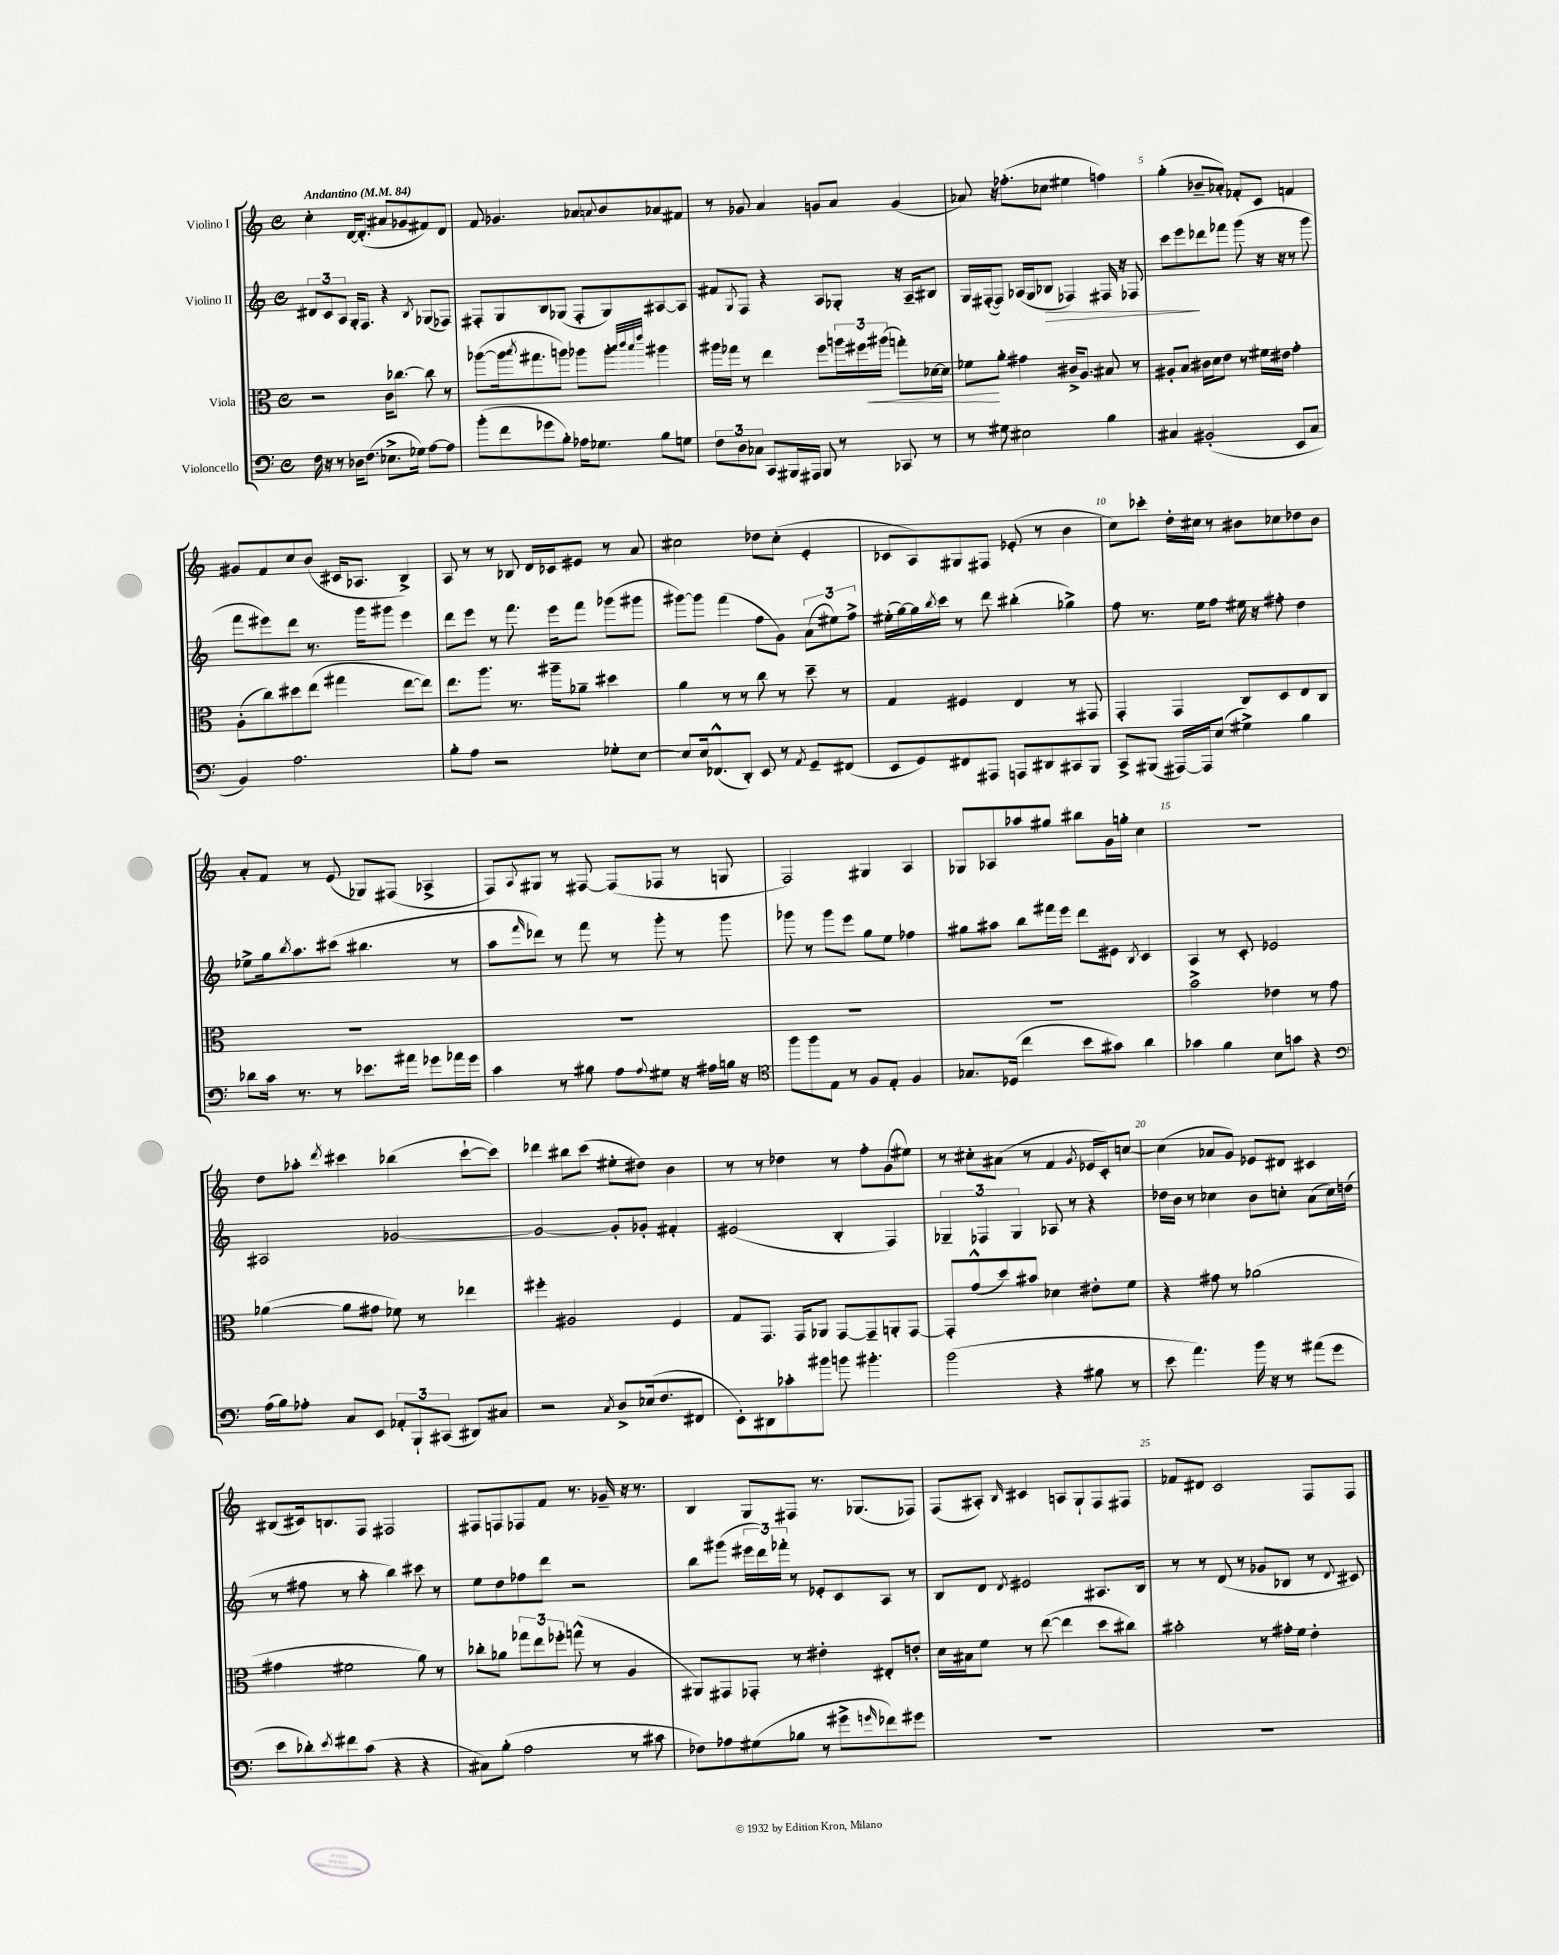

**kern	**kern	**kern	**kern
*staff4	*staff3	*staff2	*staff1
*clefF4	*clefC3	*clefG2	*clefG2
*k[]	*k[]	*k[]	*k[]
*M4/4	*M4/4	*M4/4	*M4/4
*met(c)	*met(c)	*met(c)	*met(c)
*MM84	*MM84	*MM84	*MM84
16F\	2r	12d#/L	4cc'\
16r	.	.	.
.	.	12c/	.
8r	.	.	.
.	.	12A/J	.
16D-\LK	.	16G'/LK	[16d/LK
(8.F\J	.	8.F/J	(8.d'/]J
8.E-^\L	16c\LK	4r	8a#/L
.	[8.cc-\J	.	.
.	.	.	8g-/
16G-\Jk)	.	.	.
.	.	8qB/	.
[8A\L	8cc-\]	(8G-/L	8f#/)
8A\]J	8r	8F-/J)	8d/J
=	=	=	=
(8b'\L	([8aa-\L	8F#'/L	8f/
8f\	16aa-\]k	8G/	4.g-/
.	8qbb/	.	.
.	8.gg#\	.	.
8g-\	.	8B/	.
8B'\J)	8aa\J)	(8G-/J	.
16A-\LK	8aa-\L	8F#'/L	8a-/L
8.G-\J	.	.	.
.	.	.	8qqa/
.	8aa-'\J	8G-/)	8b/
.	32qqbb/LLL	.	.
.	32qqccc/	.	.
.	32qqbb/	.	.
.	32qqeee/JJJ	.	.
8B\L	4aa#\	[8A#/	8a-/
8G\J	.	8A#/]J	8f#/J
=	=	=	=
12F\L	16aa#\LL	8f#/L	8r
.	16gg-\JJ	.	.
12D\	.	.	.
.	.	8qG/	.
.	8r	8F/J	8g-/
12C-\J	.	.	.
8CC/L	4ee\	4r	4a/
16BBB#/L	.	.	.
16AAA#/JJ	.	.	.
8BBB#/	8ff\L	8A/L	8g/L
8r	24aa\L	8G-'/J	8a/J
.	24ff#\	.	.
.	(24aa#\JJ	.	.
8CC-/	8gg'\L)	16r	(4g/
.	.	16A~/LK	.
8r	[16d-\L	8B#/J	.
.	16d-\]JJ	.	.
=	=	=	=
8r	8f-\L	16G/LL	8a-/)
.	.	([16F#'/J	.
8G#\	8a'\J	8F#/]J)	16r
.	.	.	(8.ff-'\L
2E#\	4g#\	(16A-/LL	.
.	.	16G/J	.
.	.	8B-/J	8cc-\J
.	16c#^/LK	4F-/)	4ee#\
.	8.A/J	.	.
4B\	8B#/	16F#/	4ff\)
.	.	16r	.
.	8r	8F-/	.
=	=	=	=
4C#/	8A#'/L	8ccc\L	(4gg'\
.	8B/J	8eee\	.
(2BB#'/	16c#\LL	8ddd-\	8b-~/L
.	16d\J	.	.
.	8e\J	8fff-\J	8a-'/J)
.	8r	(8ggg\	8f-'/L
.	16f#\LL	16r	8c/J
.	16e#\JJ	16r	.
8EE/L	4g'\	8r	4f/
8C#/J	.	8ggg\	.
=	=	=	=
4BB/)	(8A'\L	8fff\L	8g#/L
.	8cc\)	8eee#\)	8f/
2.A\	8dd#\	8ddd\J	8cc/
.	(8ee\J	8.r	(8b/J
.	4gg#\	.	16c#/LK
.	.	16ggg\LK	8.A-/J
.	.	8ggg#\J	.
.	[8ee\L	4eee#\	4B^/)
.	8ee\]J)	.	.
=	=	=	=
8B'\L	8.ee\L	8ddd\L	8A/
8A\J	.	8eee\J	8r
.	8.aa\J	.	.
2r	.	8r	8r
.	8.r	8.fff\	8B-/
.	.	.	16d/LL
.	16aa#~\LK	16eee\LK	16c-/J
.	8a-~\J	8fff\J	8e#/J
8G-'\L	4dd#\	(8ggg-\L	8r
[8E\J	.	8ggg#\J	8a/
=	=	=	=
8E/]L	4a\	[8ggg#\L)	2cc#\
16E/k	.	8ggg#\]J	.
(8.FF-^^/	.	.	.
.	8r	(4fff\	.
8DD'/J)	8r	.	.
8EE/	8cc\	8ff\L	8dd-\L
8r	8r	8g\J)	(8cc#'\J
8qAA/	.	.	.
8GG~/L	8dd~\	(12a\L	4e'/
.	.	12ee#\)	.
(8FF#/J	8r	.	.
.	.	12ff^\J	.
=	=	=	=
8EE/L	4G/	(16ee#'\LL	8c-/L
.	.	[16gg\)	.
8GG/)	.	16gg\]	8A/)
.	.	8qbb/	.
.	.	16ccc\JJ	.
8FF#/	4F#/	8r	8G#/
8AAA#/J	.	8ddd\	8F#/J
8AAA/L	4E/	(4bb#'\	(8e-'/
8DD#/	.	.	8r
8CC#/	8r	4gg-^\)	4b\
8BBB/J	8GG#/	.	.
=	=	=	=
8CC^/L	4GG'/	8ff\	8cc\L)
(8BBB#/J	.	8.r	8ccc-'\J
[16AAA#/LL)	4GG/	.	16dd'\LL
16AAA#/]J	.	16ee\LK	16cc#\JJ
(8E/J	.	8ff\J	8r
4G#^\)	8C/L	16ee#\	8b#\L
.	.	16r	.
.	8D/	8ff#'\	8cc-\
4B\	8E/	4dd\	8dd-\
.	8C/J	.	8b#\J
=	=	=	=
8d-\L	1r	8ee-^\L	8a'/L
16c\Jk	.	16gg\k	8f/J
.	.	8qbb/	.
8.r	.	8.aa\	.
.	.	.	8r
8r	.	(8ccc#\J	(8e/
8.e-\L	.	4.bb#\	8G-/L)
.	.	.	(8F#/J
16a#\Jk	.	.	.
8g-\L	.	.	4A-^/
16a-\L	.	8r	.
16g-\JJ	.	.	.
=	=	=	=
4c\	1r	8aa\L	8F/L)
.	.	16qqfff/	8qqA/
.	.	8ddd-\J)	8G#/J
8r	.	8r	8r
8B#\	.	8fff\	[8F#/
8A\L	.	8r	(8F#/]L
8qqA/	.	.	.
8G#\J	.	8ggg'\	8F-/J
16r	.	8r	8r
16A#\LL	.	.	.
16B\JJ	.	8ggg\	8G/
16r	.	.	.
=	=	=	=
*clefC4	*	*	*
8ff\L	1r	8ggg-\	2F/)
8ff\	.	8r	.
8E\J	.	8ggg-\L	.
8r	.	8eee\J	.
8F/L	.	8gg\L	4G#/
8E'/J	.	8ee\J	.
4F/	.	4ff-\	4A/
=	=	=	=
8.G-/L	1r	8gg#\L	8G-/L
.	.	8aa#\J	8A-/
(16D-/Jk	.	.	.
4cc\	.	8bb\L	8aa-/
.	.	16fff#\L	8gg#/J
.	.	16eee\JJ	.
8b\L	.	8ddd\L	8bb#\L
8g#\J)	.	8e#\J	16g\L
.	.	.	16gg'\JJ
.	.	8qB/	.
4a\	.	4c/	4cc\
=	=	=	=
4g-\	2b^\	4A/	1r
4f\	.	8r	.
.	.	8c'/	.
8B\L	4e-\	2e-/	.
8g\J	.	.	.
4r	8r	.	.
.	8g\	.	.
=	=	=	=
*clefF4	*	*	*
(16A\LL	([4a-\	2A#/	8dd\L
16B\J)	.	.	.
8A-'\J	.	.	8aa-'\J
.	.	.	8qddd/
8C/L	8a-\]L	.	4ccc#\
8EE/J	8g#\J	.	.
12AA-'/L	8f-\)	[2g-/	(4bb-\
12BBB`/	.	.	.
.	8r	.	.
(12CC#/J	.	.	.
8DD#/L)	4ee-\	.	[8ccc#`\L
8C#/J	.	.	8ccc#\]J)
=	=	=	=
2r	4ff#'\	2g-/_	4ddd-\
.	2A#/	.	8bb#\L
.	.	.	(8ccc\J
8qC/	.	.	.
8D^/L	.	8g-'/]L	8ee#'\L
(16E-/k	.	8g-'/J	8dd#\J)
8.F/	.	.	.
.	4F/	4f#'/	4b\
8FF#/J	.	.	.
=	=	=	=
8EE'\L)	8G/L	(2e#/	8r
8DD#\	8.GG/J	.	8r
8c-'\	.	.	4dd-\
.	16GG/LK	.	.
8b#\J	8AA-/J	.	.
8b\	[8GG/L	4B'/	8r
4.b#'\	8GG~/]	.	8ff'\L
.	8AA'/	4F/)	(8g\
.	[8GG/J	.	8ee#\J)
=	=	=	=
(2b\	8GG'/]L	6G-~/	8r
.	(8g^^/	.	8cc#'\L
.	.	6F-/	.
.	8dd/)	.	(8a#\J
.	.	6G-/	.
.	8b#/J	.	8r
4r	4d-\	8A-/	4f/
.	.	8r	.
.	.	.	8qg/
8B#\	8e#'\L	4r	16e-/LL
.	.	.	16c'/J)
8r	8f\J	.	[8cc/J
=	=	=	=
8e\	4r	16dd-\LL	(4cc\]
.	.	16b\JJ	.
4.a\)	.	8r	.
.	8g#\	4cc-\	8a-/L
.	8r	.	8g/J)
16b\	(2a-\	8b\L	8e-/L
16r	.	.	.
8r	.	8cc'\J	8d#/J
(8a#\L	.	(8a\L	4c#/
8g\J	.	16cc\L)	.
.	.	(16dd\JJ	.
=	=	=	=
8e\L	4g#\	8r	(8B#/L
8d-'\)	.	8ff#\	16c#/k)
.	.	.	8.B/
8qe/	.	.	.
8f#\	2f#\	8r	.
(8c\J	.	8aa'\	8F/J
4r	.	4bb\)	2F#/
4r	8a\)	8ccc#\	.
.	8r	8r	.
=	=	=	=
8C#\L)	8cc-'\L	8ee\L	8F#/L
(8B'\J	8a-\J	8dd\	8F/
2A\	12gg-\L	8ff-\	8F-/
.	12ee\	.	.
.	.	8ddd\J	8f/J
.	12ff-'\J	.	.
.	(8gg^^\	2r	8.r
.	8r	.	.
.	.	.	16g-~/
8r	4A/	.	16r
.	.	.	8.r
8c#\	.	.	.
=	=	=	=
8F-\L)	8AA#/L)	8bb\L	4B/
8A-\	8GG#/	(8ggg#\J	.
(8G#\	8GG-'/J	24eee#\LL	8G/L
.	.	24ddd\)	.
.	.	24fff-'\JJ	.
8B-\J	8r	8r	8F#/J
8r	4e#'\	8e-'/L	8.r
8g#^\L	.	8c/	.
.	.	.	(8.G-/L
16qqg/	.	.	.
8f-\)	8E#'/L	8A/J	.
8g#\J	8e'/J	8r	8F-/J)
=	=	=	=
1r	16d\LL	8B/L	(8F/L
.	16B#\J	.	.
.	8f\J	8d/J	8A#'/J)
.	.	8qd/	16qqB/
.	8r	2e#/	4c#/
.	([8ee\	.	.
.	4ee\]	.	8A/L
.	.	.	8G`/
.	8dd\L	8.A#/L	8F/
.	8cc#\J)	.	8F#/J
.	.	16B/Jk	.
=	=	=	=
1r	2b#'\	8r	8f-/L
.	.	8r	8d#/J
.	.	(8d/	2c/
.	.	8r	.
.	8r	8g-/L	.
.	16g#'\LL	8B-/J	.
.	16f\JJ	.	.
.	4e'\	8r	8F/L
.	.	8qqd/	.
.	.	8c#/)	8F/J
==	==	==	==
*-	*-	*-	*-
